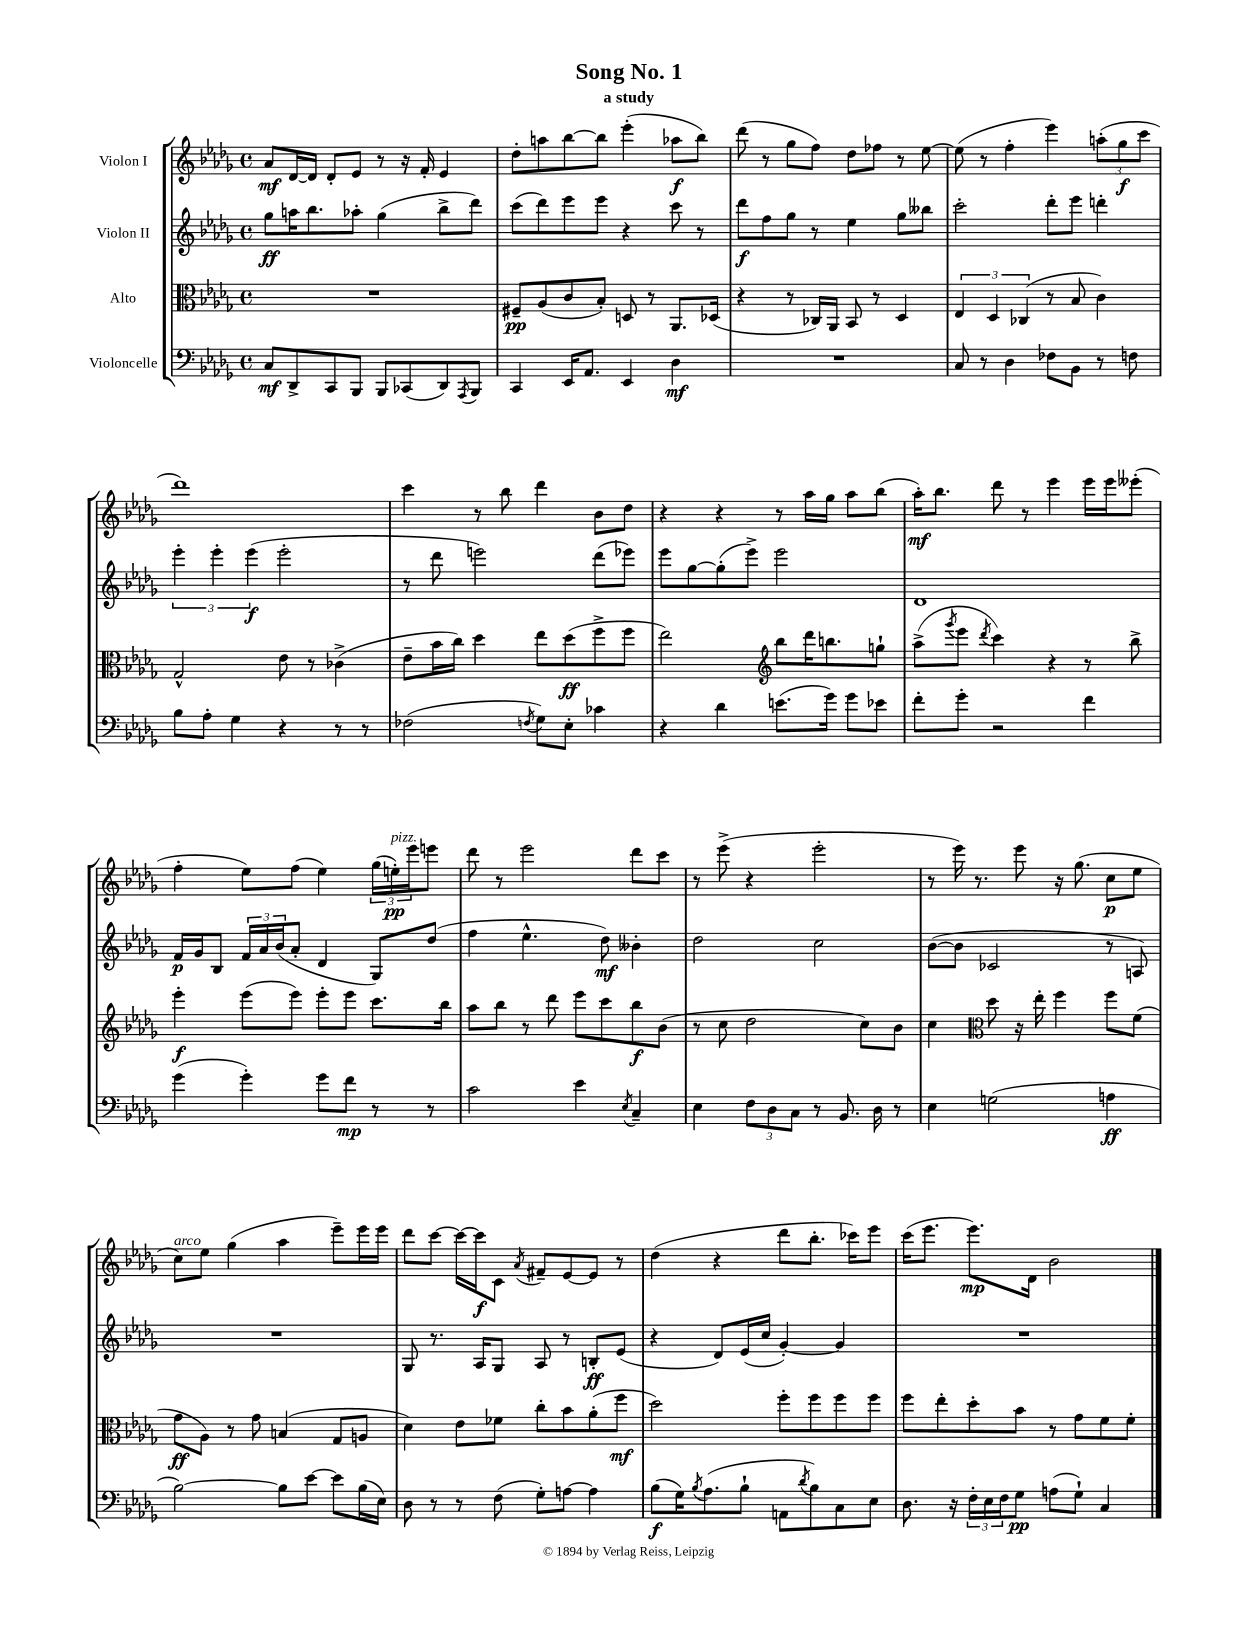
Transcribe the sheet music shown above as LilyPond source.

\header { title = "Song No. 1" subtitle = "a study" }
<<
\new StaffGroup <<
\new Staff = "s0" \with { instrumentName = "Violon I" } {
    \clef treble \key des \major \defaultTimeSignature \time 4/4
    aes'8\mf des'16~ des'16 des'8-. ees'8 r8 r16 f'16-. ees'4 |
    des''8-. a''8 bes''8~ bes''8 ees'''4-.( aes''8\f bes''8) |
    des'''8( r8 ges''8 f''8) des''8 fes''8 r8 ees''8~ |
    ees''8( r8 f''4-. ees'''4) \tuplet 3/2 { a''8-.( ges''8\f c'''8 } |
    des'''1) |
    c'''4 r8 bes''8 des'''4 bes'8 des''8 |
    r4 r4 r8 aes''16 ges''16 aes''8 bes''8( |
    aes''16-.\mf) bes''8. des'''8 r8 ees'''4 ees'''16 ees'''16 eeses'''8-.( |
    f''4-. ees''8) f''8( ees''4) \tuplet 3/2 { ges''16( e''16-.\pp^\markup { \italic "pizz." }) ees'''16 } e'''8 |
    des'''8 r8 ees'''2 des'''8 c'''8 |
    r8 ees'''8->( r4 ees'''2-. |
    r8 ees'''16) r8. ees'''8 r16 ges''8.( c''8\p ees''8 |
    c''8^\markup { \italic "arco" }) ees''8 ges''4( aes''4 ees'''8--) ees'''16 ees'''16 |
    des'''8 c'''8~ c'''16~ c'''16\f c'8 \acciaccatura { aes'8 } fis'8-- ees'8~ ees'8 r8 |
    des''4( r4 des'''8 bes''8.-. ces'''16) ees'''8 |
    c'''16( ees'''8. ees'''8.\mp) des'16 bes'2 \bar "|." |
}
\new Staff = "s1" \with { instrumentName = "Violon II" } {
    \clef treble \key des \major \defaultTimeSignature \time 4/4
    ges''8\ff a''16 bes''8. aes''8-. ges''4( bes''8-> des'''8) |
    c'''8( des'''8) ees'''8 ees'''8 r4 c'''8 r8 |
    des'''8\f f''8 ges''8 r8 ees''4 ges''8 beses''8 |
    c'''2-. des'''8-. ees'''8 d'''4-. |
    \tuplet 3/2 { ees'''4-. ees'''4-. ees'''4\f( } ees'''2-. |
    r8 des'''8 e'''2) des'''8( ees'''8) |
    ees'''8 ges''8~ ges''8-.( ees'''8->) ees'''2 |
    des'1 |
    f'16\p ges'16 bes8 \tuplet 3/2 { f'16 aes'16 bes'16( } aes'8-. des'4 ges8) des''8( |
    f''4 ees''4.-^ des''8\mf) beses'4-. |
    des''2 c''2 |
    bes'8~( bes'8 ces'2 r8 a8) |
    R1 |
    ges8 r8. aes16 ges8 aes8 r8 b8-.\ff ees'8( |
    r4 des'8) ees'16( c''16 ges'4~-.) ges'4 |
    R1 \bar "|." |
}
\new Staff = "s2" \with { instrumentName = "Alto" } {
    \clef alto \key des \major \defaultTimeSignature \time 4/4
    R1 |
    fis8--\pp aes8( c'8 bes8-.) d8 r8 aes,8. des16( |
    r4 r8 ces16) aes,16 bes,8 r8 des4 |
    \tuplet 3/2 { ees4 des4 ces4( } r8 bes8 c'4) |
    ges2-^ ees'8 r8 ces'4->( |
    ees'8-- bes'16 c''16) des''4 ees''8 des''8\ff( f''8-> f''8 |
    ees''2) \clef treble bes''8 des'''16 b''8. g''8-! |
    aes''8->( \acciaccatura { ges'''8 } ees'''8 \acciaccatura { des'''8 } c'''4) r4 r8 bes''8-> |
    ees'''4-.\f ees'''8( ees'''8) ees'''8-. ees'''8 c'''8. bes''16 |
    aes''8 bes''8 r8 des'''8 ees'''8 c'''8 bes''8\f bes'8( |
    r8 c''8 des''2 c''8) bes'8 |
    c''4 \clef alto des''8 r16 ees''16-. f''4 f''8 f'8( |
    ges'8\ff aes8) r8 ges'8 b4( ges8 a8 |
    des'4) ees'8 fes'8 c''8-. bes'8 aes'8-.( f''8\mf |
    des''2) f''8-. f''8 f''8 f''8 |
    f''8 ees''8-. des''8-. bes'8 r8 ges'8 f'8 f'8-. \bar "|." |
}
\new Staff = "s3" \with { instrumentName = "Violoncelle" } {
    \clef bass \key des \major \defaultTimeSignature \time 4/4
    c8\mf des,8-> c,8 bes,,8 bes,,8 ces,8( des,8) \acciaccatura { aes,,8 } bes,,8 |
    c,4 ees,16 aes,8. ees,4 des4\mf |
    R1 |
    c8 r8 des4 fes8 bes,8 r8 f8 |
    bes8 aes8-. ges4 r4 r8 r8 |
    fes2( \acciaccatura { f8 } ges8) ees8-. ces'4 |
    r4 des'4 e'8.( ges'16) ges'8 ees'8 |
    f'8-. ges'8-. r2 f'4 |
    ges'4( ges'4-.) ges'8 f'8\mp r8 r8 |
    c'2 ees'4 \acciaccatura { ees8 } c4-- |
    ees4 \tuplet 3/2 { f8 des8 c8 } r8 bes,8. des16 r8 |
    ees4 g2( a4\ff |
    bes2~) bes8 ees'8~ ees'8 bes16( ees16) |
    des8 r8 r8 f8( ges8-.) a8~ a4 |
    bes8\f( ges16) \acciaccatura { bes8 } aes8.( bes8-! a,8 \acciaccatura { des'8 } bes8) c8 ees8 |
    des8. r16 \tuplet 3/2 { f16-. ees16 f16 } ges8\pp a8( ges8-!) c4 \bar "|." |
}
>>
>>
\layout { \context { \Score \remove "Bar_number_engraver" } }
